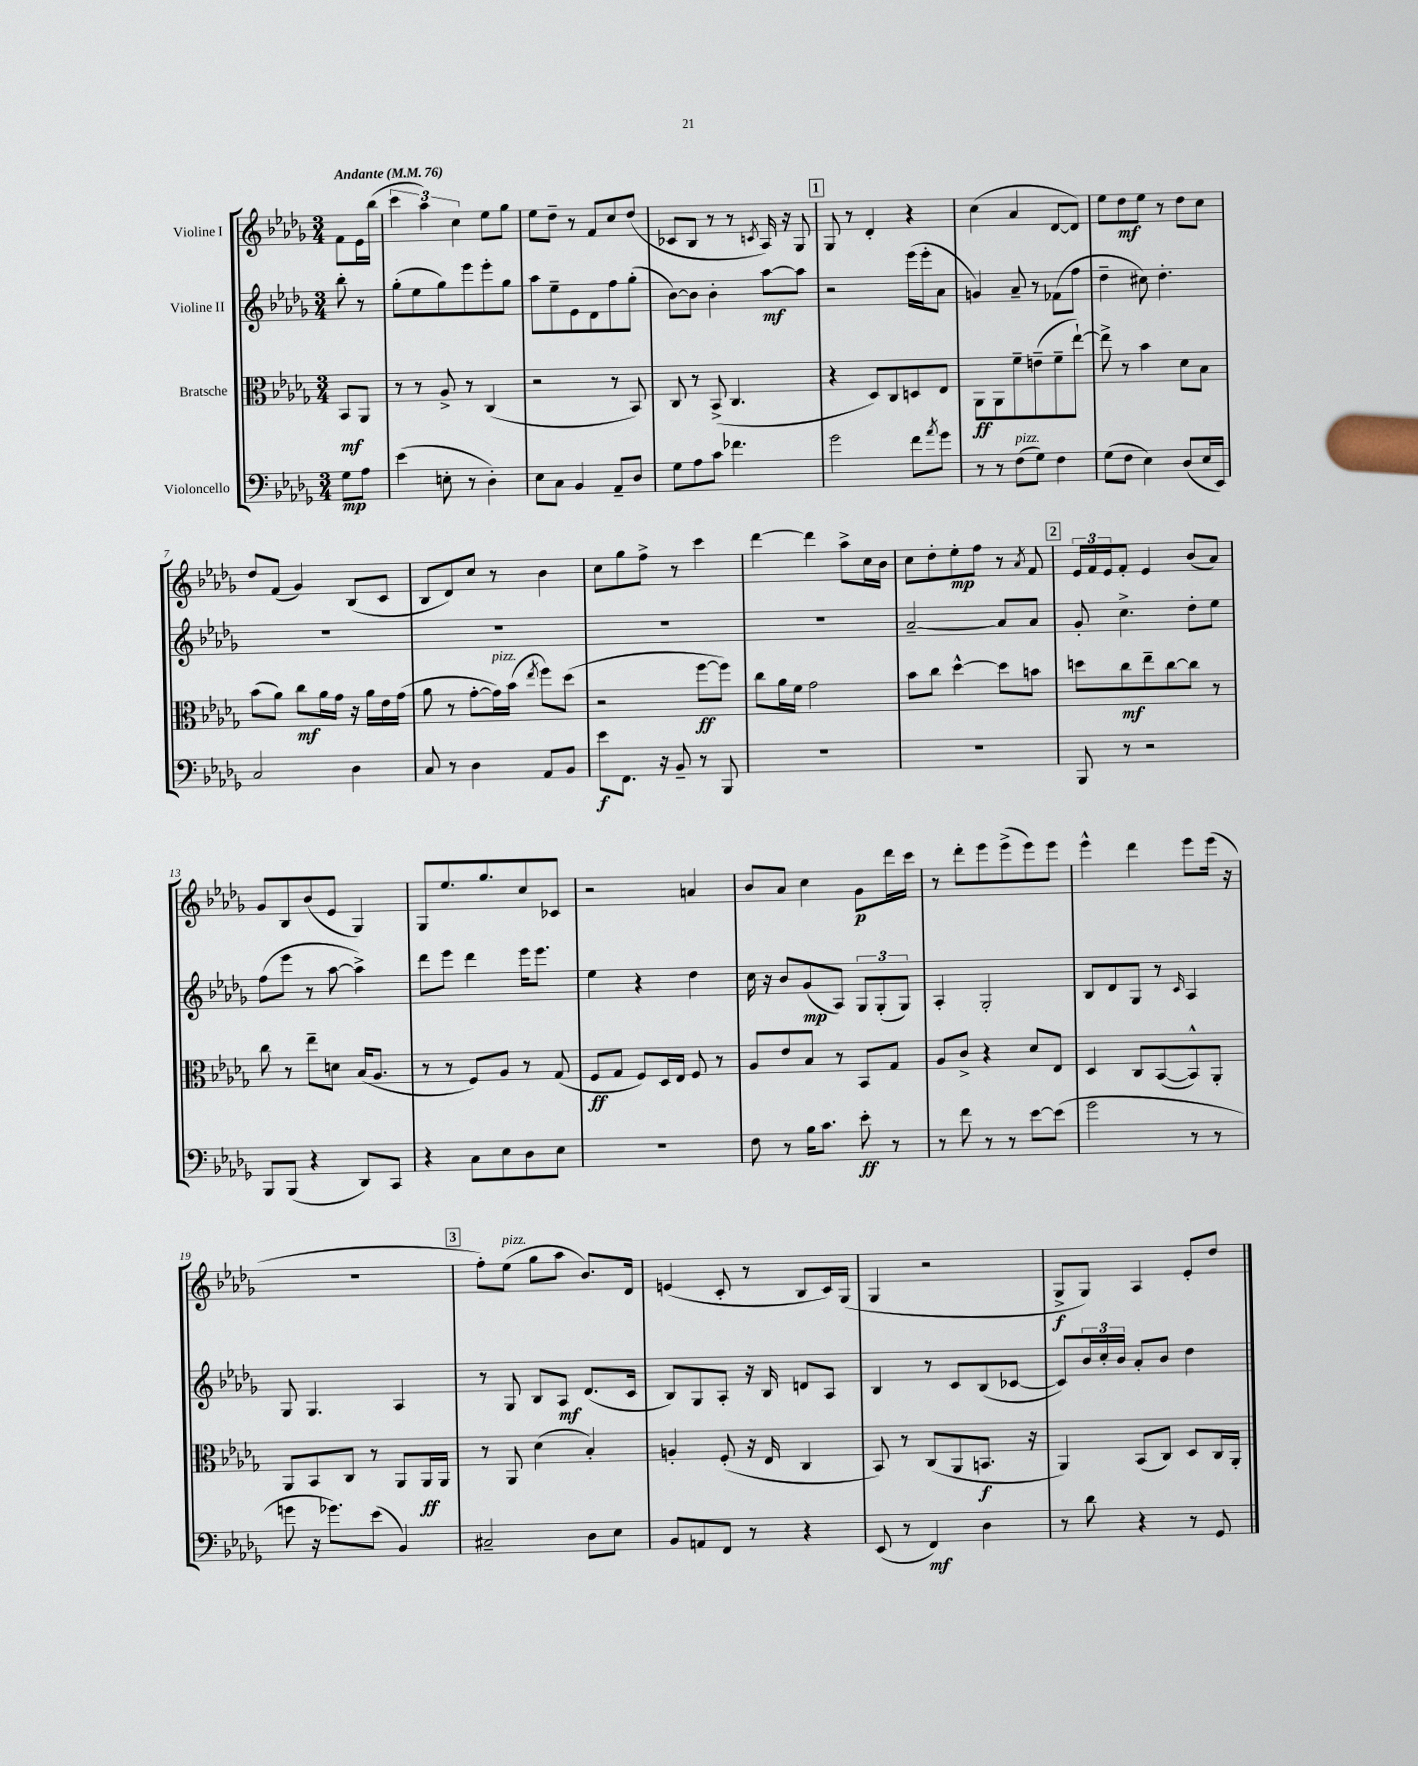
<<
\new StaffGroup <<
\new Staff = "s0" \with { instrumentName = "Violine I" } {
    \clef treble \key des \major \numericTimeSignature \time 3/4 \partial 4 \tempo "Andante" 4 = 76
    f'8 ees'16 bes''16( |
    \tuplet 3/2 { c'''4 aes''4) c''4 } ees''8 ges''8 |
    ees''8 des''8-- r8 f'8 c''8 des''8( |
    ces'8 bes8 r8 r8 \acciaccatura { c'8 } aes16) r16 ges8 |
    \mark \markup { \box "1" } ges8 r8 des'4-. r4 |
    c''4( aes'4 des'8~ des'8) |
    ees''8 des''8\mf ees''8 r8 des''8 c''8 |
    des''8 f'8( ges'4) bes8( c'8 |
    bes8 des'8) c''8 r8 bes'4 |
    c''8 ges''8 f''8-> r8 c'''4 |
    des'''4~ des'''4 aes''8-> c''16 bes'16 |
    c''8 des''8-. ees''8-.\mp f''8 r8 \acciaccatura { aes'8 } f'8 |
    \mark \markup { \box "2" } \tuplet 3/2 { ees'16 f'16 ees'16 } f'8-. ees'4 bes'8( aes'8) |
    ges'8 bes8 bes'8( ees'8 ges4) |
    ges8 ees''8. ges''8. c''8 ces'8 |
    r2 a'4 |
    bes'8 aes'8 c''4 ges'8\p des'''16 c'''16 |
    r8 des'''8-. ees'''8 ees'''8->( ees'''8) ees'''8 |
    ees'''4-^ des'''4 ees'''8 ees'''16( r16 |
    R2. |
    \mark \markup { \box "3" } f''8-.) ees''8^\markup { \italic "pizz." }( ges''8 aes''8 bes'8.) des'16 |
    e'4( c'8-. r8 bes8 c'16) ges16( |
    ges4 r2 |
    ges8->\f ges8) aes4 ees'8-. des''8 \bar "|." |
}
\new Staff = "s1" \with { instrumentName = "Violine II" } {
    \clef treble \key des \major \numericTimeSignature \time 3/4 \partial 4
    bes''8-. r8 |
    ges''8-.( ees''8 ges''8) ees'''8 ees'''8-. ges''8 |
    aes''8 ees''8-- ees'8 des'8 f''8 ges''8-.( |
    bes'8~) bes'8 bes'4-. aes''8~\mf aes''8 |
    \mark \markup { \box "1" } r2 ees'''16( ees'''16-. aes'8 |
    g'4) aes'8-- r8 fes'8( f''8 |
    des''4-- cis''8) des''4.-. |
    R2. |
    R2. |
    R2. |
    R2. |
    aes'2~-- aes'8 aes'8 |
    \mark \markup { \box "2" } ges'8-. c''4.-> des''8-. ees''8 |
    f''8( ees'''8 r8 aes''8~ aes''4->) |
    des'''8 ees'''8 des'''4 ees'''16 ees'''8. |
    ees''4 r4 des''4 |
    c''16 r16 bes'8 ges'8\mp( aes8) \tuplet 3/2 { ges8 ges8-.( ges8) } |
    aes4-. ges2-. |
    bes8 des'8 ges8 r8 \grace { c'16 } aes4 |
    ges8 ges4. aes4 |
    \mark \markup { \box "3" } r8 ges8 bes8 aes8\mf des'8.( c'16 |
    bes8) ges8 aes8-. r16 bes16 d'8 aes8 |
    bes4 r8 c'8 bes8( ces'8~ |
    ces'8) \tuplet 3/2 { bes'16 c''16-. bes'16 } aes'8-. bes'8 des''4 \bar "|." |
}
\new Staff = "s2" \with { instrumentName = "Bratsche" } {
    \clef alto \key des \major \numericTimeSignature \time 3/4 \partial 4
    bes,8\mf aes,8 |
    r8 r8 aes8-> r8 c4( |
    r2 r8 bes,8) |
    c8 r8 bes,8->( c4. |
    \mark \markup { \box "1" } r4 des8) c8 d8 ees8 |
    aes,8\ff aes,8 f'8-- e'8--( f'8-- ees''8~-!) |
    ees''8-> r8 bes'4 des'8 bes8 |
    bes'8( aes'8) c''8\mf aes'16 ges'16 r16 aes'16 ees'16 ges'16( |
    aes'8 r8 ges'8~-. ges'16^\markup { \italic "pizz." }) bes'16( \acciaccatura { ees''8 } f''8) des''8( |
    r2 f''8~\ff f''8) |
    c''8 aes'16 f'16 ges'2 |
    bes'8 c''8 des''4~-^ des''8 b'8 |
    \mark \markup { \box "2" } d''8 c''8\mf ees''8-- c''8~ c''8 r8 |
    c''8 r8 ees''8-- d'8 bes16( aes8. |
    r8 r8 f8) aes8 r8 ges8( |
    f8\ff ges8 f8) des16 ees16 f8 r8 |
    aes8 ees'8 bes8 r8 bes,8 ges8 |
    aes8 c'8-> r4 des'8 ees8 |
    des4 c8 bes,8~( bes,8-^) aes,8-. |
    aes,8 bes,8 c8 r8 aes,8 aes,16\ff aes,16 |
    \mark \markup { \box "3" } r8 aes,8 des'4( bes4-.) |
    a4-. f8-.( r16 ees16 c4 |
    bes,8) r8 c8( aes,8 b,8.\f r16 |
    aes,4) bes,8( c8) des8 c16 aes,16-. \bar "|." |
}
\new Staff = "s3" \with { instrumentName = "Violoncello" } {
    \clef bass \key des \major \numericTimeSignature \time 3/4 \partial 4
    ges8\mp aes8 |
    ees'4( e8-. r8 des4-.) |
    ees8 c8 bes,4 aes,8-- des8 |
    ges8 aes8 c'8 fes'4. |
    \mark \markup { \box "1" } ges'2 f'8 \acciaccatura { aes'8 } ges'8 |
    r8 r8 f8^\markup { \italic "pizz." }( ges8) f4 |
    ges8( f8 ees4) des8( ees16 ees,16) |
    c2 des4 |
    c8 r8 des4 aes,8 bes,8 |
    ees'8\f f,8. r16 bes,8-- r8 bes,,8 |
    R2. |
    R2. |
    \mark \markup { \box "2" } bes,,8 r8 r2 |
    bes,,8 bes,,8( r4 des,8) c,8 |
    r4 c8 ees8 des8 ees8 |
    R2. |
    f8 r8 bes16 c'8. ees'8-.\ff r8 |
    r8 f'8 r8 r8 ees'8~ ees'8( |
    ges'2 r8 r8 |
    g'8 r16 ges'8.) ees'8( bes,4) |
    \mark \markup { \box "3" } cis2-- des8 ees8 |
    bes,8 a,8 f,8 r8 r4 |
    ees,8( r8 f,4\mf) des4 |
    r8 des'8 r4 r8 ges,8 \bar "|." |
}
>>
>>
